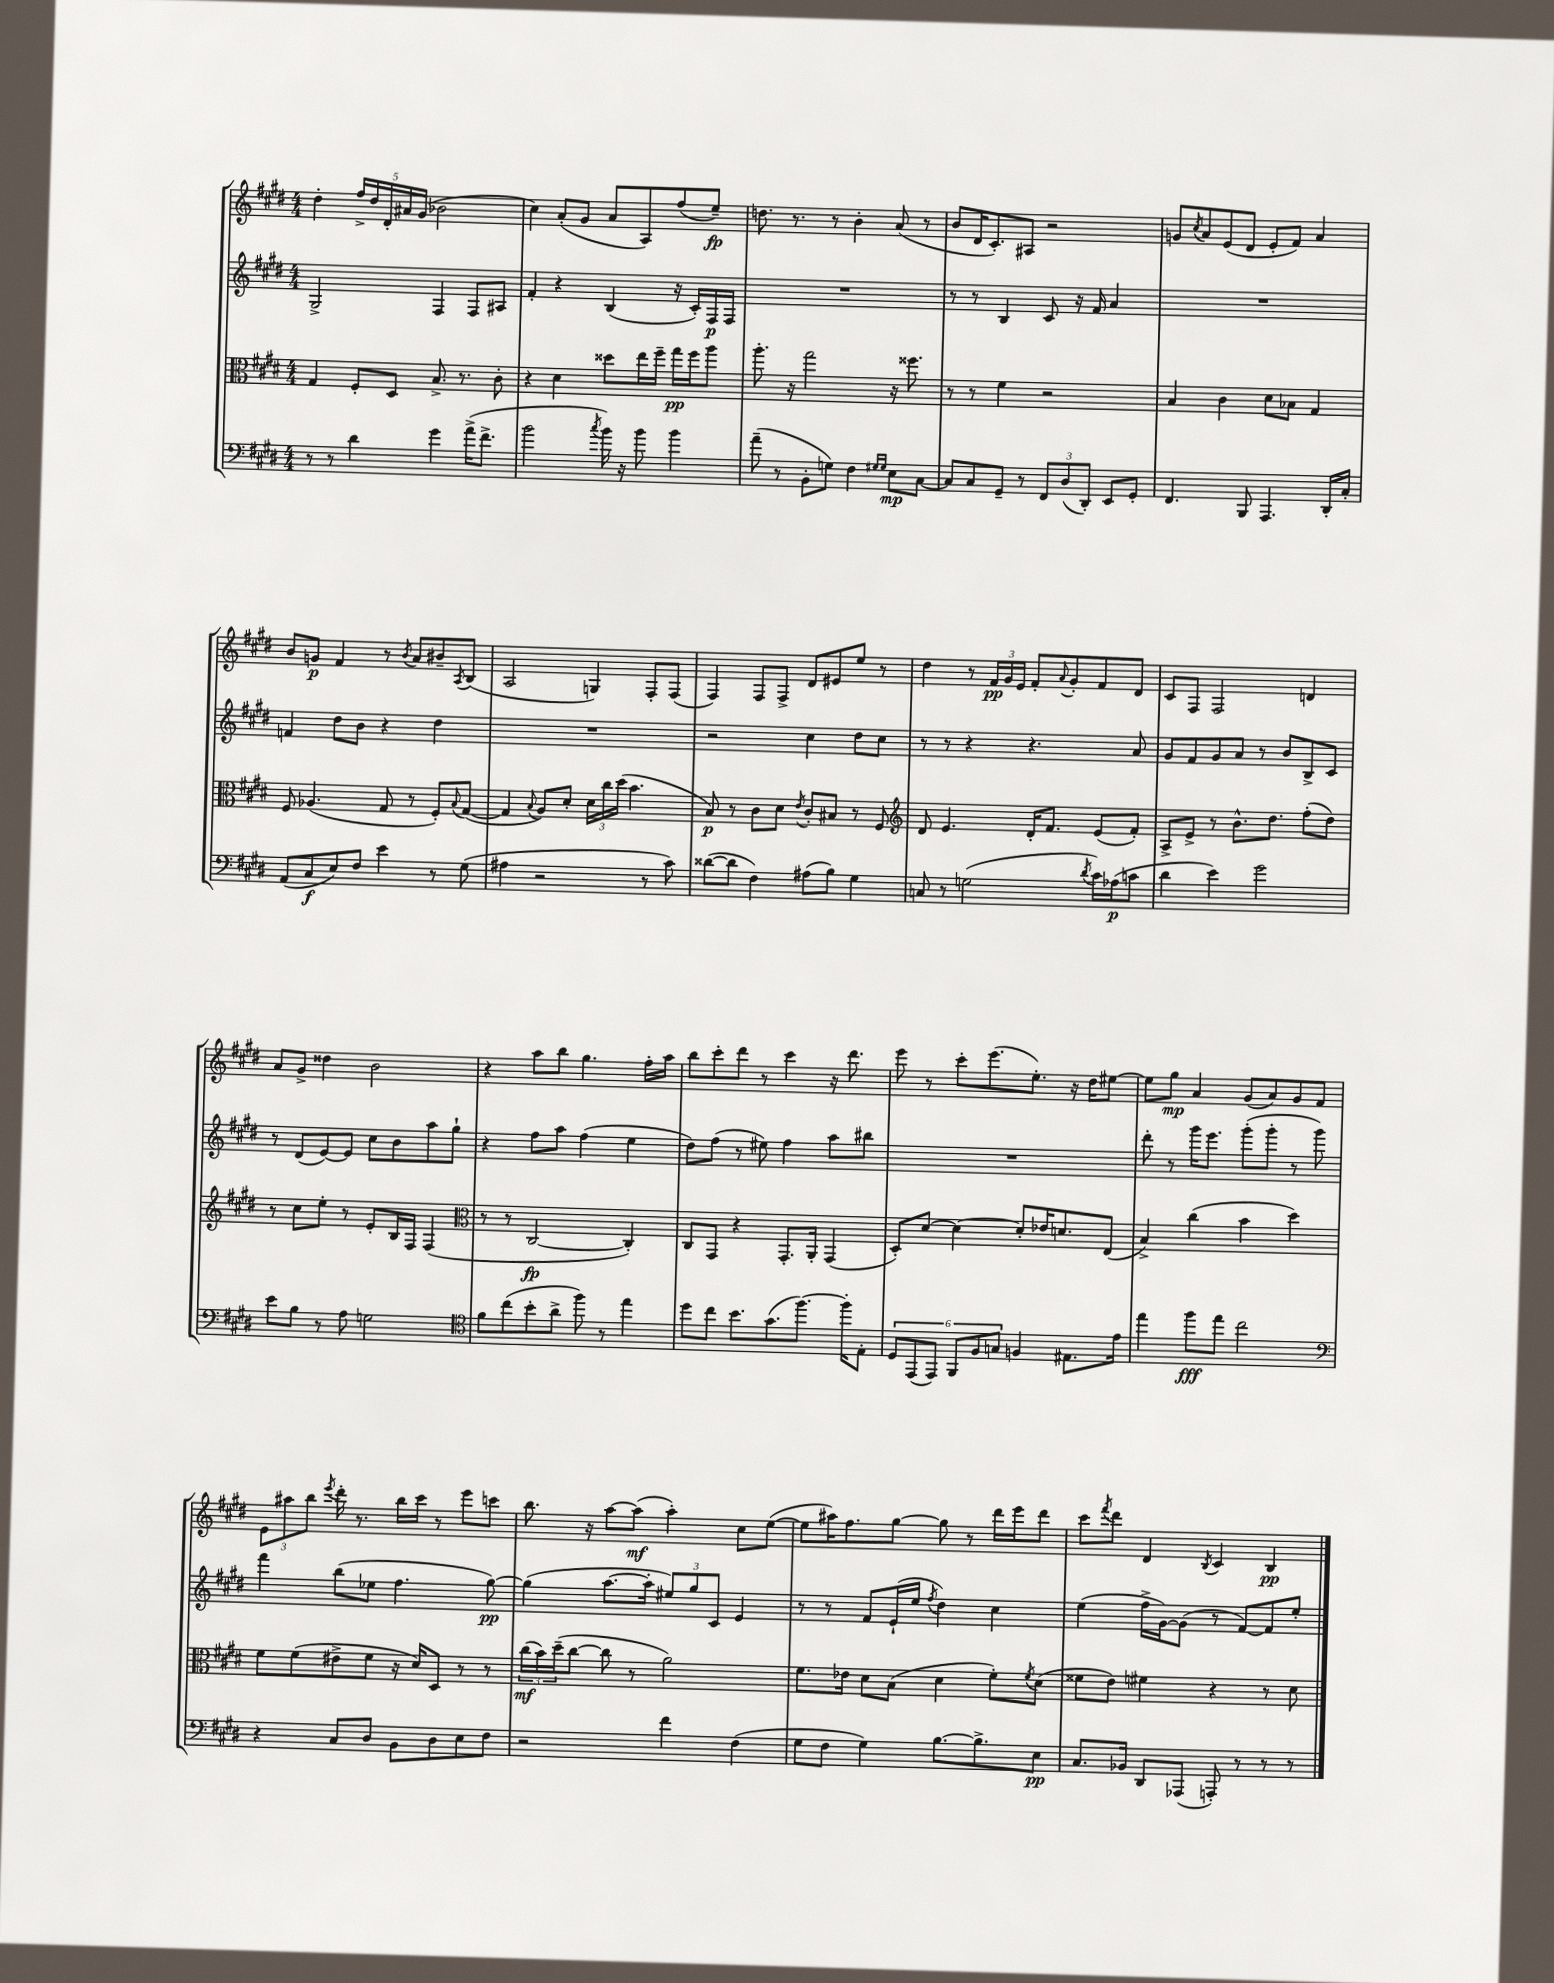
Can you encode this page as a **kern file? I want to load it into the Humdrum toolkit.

**kern	**kern	**kern	**kern
*staff4	*staff3	*staff2	*staff1
*clefF4	*clefC3	*clefG2	*clefG2
*k[f#c#g#d#]	*k[f#c#g#d#]	*k[f#c#g#d#]	*k[f#c#g#d#]
*M4/4	*M4/4	*M4/4	*M4/4
8r	4G#	2G#^	4dd#'
8r	.	.	.
4d#	8F#'	.	20ff#^
.	.	.	20dd#
.	.	.	20d#'
.	8D#	.	.
.	.	.	20a#
.	.	.	(20g#
4g#	8.B^	4F#	2b-
.	8.r	.	.
(16a^	.	8F#	.
8.f#^	.	.	.
.	8c#'	8A#	.
=	=	=	=
2b	4r	4f#'	4cc#)
.	4d#	4r	(8a'
.	.	.	8g#
8qcc#	.	.	.
16b)	8dd##	(4B	8a
16r	.	.	.
8b	16ee	.	8A)
.	16ff#~	.	.
4b	16gg#	16r	(8ff#
.	16ff#	16c#')	.
.	8aa	16F#	8ee~)
.	.	16F#	.
=	=	=	=
(8a~	8.aa'	1r	8.dd
8r	.	.	.
.	16r	.	8.r
8BB'	2gg#	.	.
8G)	.	.	8r
4F#	.	.	4b'
16qqG#	.	.	.
16qqG#	.	.	.
8E	16r	.	(8a
.	8.ff##	.	.
[8C#	.	.	8r
=	=	=	=
8C#]	8r	8r	8b
8C#	8r	8r	16d#
.	.	.	8.c#')
8GG#~	4f#	4B	.
8r	.	.	8A#
12FF#	2r	8c#	2r
(12D#	.	.	.
.	.	16r	.
12DD#')	.	.	.
.	.	16f#	.
8EE	.	4a	.
8GG#'	.	.	.
=	=	=	=
4.FF#	4B	1r	8g
.	.	.	8qcc#
.	.	.	8a
.	4c#	.	(8e
8BBB	.	.	8d#
4.AAA	8d#	.	8e'
.	8B-	.	8f#)
.	4G#	.	4a
16DD#'	.	.	.
16C#'	.	.	.
=	=	=	=
(8AA	8F#	4f	8b
8C#	(4.A-	.	8g
8E)	.	8dd#	4f#
8F#	.	8b	.
4e	8G#	4r	8r
.	.	.	8qb
.	8r	.	8a
8r	8F#')	4dd#	8b#~
.	8qqB	.	8qA
(8G#	([8G#	.	(8B
=	=	=	=
4A#	4G#]	1r	2A
.	8qqB	.	.
2r	8A)	.	.
.	8d#'	.	.
.	24d#	.	4G)
.	24cc#	.	.
.	(24dd#	.	.
.	4.b	.	.
8r	.	.	8F#'
8c#)	.	.	(8F#
=	=	=	=
([8d##	8B)	2r	4F#)
8d##]	8r	.	.
4F#)	8c#	.	8F#
.	8d#	.	8F#^
.	8qe	.	.
(8A#	8c#'	4cc#	8d#
8B)	8B#	.	8e#
4G#	8r	8dd#	8ee
.	8F#	8cc#	8r
=	=	=	=
*	*clefG2	*	*
8C	8d#	8r	4dd#
8r	4.e	8r	.
(2G	.	4r	8r
.	.	.	24f#
.	.	.	24g#
.	.	.	24e
.	16d#'	4.r	8f#'
.	8.f#	.	.
.	.	.	8qqa
.	.	.	8g#'
8qd#	.	.	.
16c#)	(8e	.	8f#
(16A-	.	.	.
8c	8f#')	8a	8d#
=	=	=	=
4d#	8A^	8g#	8c#
.	8e^	8f#	8F#
4e)	8r	8g#	2F#
.	8.b^^	8a	.
2g#	.	8r	.
.	8.dd#	.	.
.	.	8b	.
.	(8ff#'	8B^	4d
.	8dd#)	8c#	.
=	=	=	=
8e	8r	8r	8a
8B	8cc#	(8d#	8g#^
8r	8ee'	[8e)	4dd##
8A	8r	8e]	.
2G	8e'	8cc#	2b
.	16B	8b	.
.	16F#	.	.
.	(4F#	8aa	.
.	.	8gg#`	.
=	=	=	=
*clefC4	*clefC3	*	*
8f#	8r	4r	4r
(8cc#	8r	.	.
8b'	[2C#	8ff#	8aa
8a^	.	8aa	8bb
8ff#)	.	(4ff#	4.gg#
8r	.	.	.
4ee	4C#'])	4ee	.
.	.	.	16ff#'
.	.	.	16aa
=	=	=	=
8dd#	8C#	8dd#)	8bb
8cc#	8GG#	(8ff#	8ccc#'
8.b	4r	8r	8ddd#
.	.	8ee#)	8r
(8.g#	.	.	.
.	8.GG#'	4ff#	4ccc#
[8.ff#)	.	.	.
.	16AA'	.	.
.	(4GG#	8aa	16r
16ff#']	.	.	8.ddd#
8E'	.	8bb#	.
=	=	=	=
12D#	8D#')	1r	8eee
(12EE	.	.	.
.	[8d#	.	8r
12EE)	.	.	.
12FF#	4d#_	.	8ccc#'
12F#	.	.	.
.	.	.	(8.eee
12G	.	.	.
4F	8d#']	.	.
.	.	.	8.ee')
.	16e-	.	.
.	8.d	.	.
8.E#	.	.	16r
.	.	.	16dd#
.	(8E	.	[8ee#
16e	.	.	.
=	=	=	=
4ee	4B^)	8ddd#'	8ee#]
.	.	8r	8gg#
8ff#	(4cc#	16ggg#	4a
.	.	8.eee	.
8ee	.	.	.
2cc#	4b	(8ggg#'	(8g#
.	.	8ggg#'	8a)
.	4dd#)	8r	8g#
.	.	8ggg#)	8f#
=	=	=	=
*clefF4	*	*	*
4r	8f#	4fff#	12e
.	.	.	12aa#
.	(8f#	.	.
.	.	.	12bb
.	.	.	8qeee
8C#	8e#^	(8bb	16ddd#'
.	.	.	8.r
8D#	8f#	8ee-	.
8BB	16r	4.ff#	16bb
.	16d#)	.	16ccc#
8D#	8D#	.	8r
8E	8r	.	8eee
8F#	8r	[8gg#)	8ccc
=	=	=	=
2r	(24cc#	(4gg#]	8.bb
.	24b)	.	.
.	(24dd#~	.	.
.	[8cc#	.	.
.	.	.	16r
.	8cc#]	[8.aa	[8aa
.	8r	.	(8aa]
.	.	16aa']	.
4f#	2a)	12ee#)	4aa')
.	.	12gg#	.
.	.	12c#	.
(4F#	.	4e	8cc#
.	.	.	([8ee
=	=	=	=
8G#	8.f#	8r	8ee]
8F#	.	8r	16aa#)
.	16e-	.	8.ff#
4G#)	8d#	8f#	.
.	(8B	(16e`	[8gg#
.	.	16ee	.
.	.	8qff#	.
[8.B	4d#	4dd#)	8gg#]
.	.	.	8r
8.B^]	.	.	.
.	8f#')	4cc#	16ddd#
.	.	.	16eee
.	8qf#	.	.
8E	(8d#	.	8ddd#
=	=	=	=
8.C#	8f##	(4ee	8ccc#
.	.	.	8qfff#
.	8e)	.	8ddd#
16BB-	.	.	.
8DD#	4f#	16ff#^	4d#
.	.	[16g#)	.
(8AAA-	.	(8g#]	.
.	.	.	8qB
8AAA')	4r	8r	4c#
8r	.	[8f#)	.
8r	8r	8f#]	4B
8r	8d#	8ee'	.
==	==	==	==
*-	*-	*-	*-
